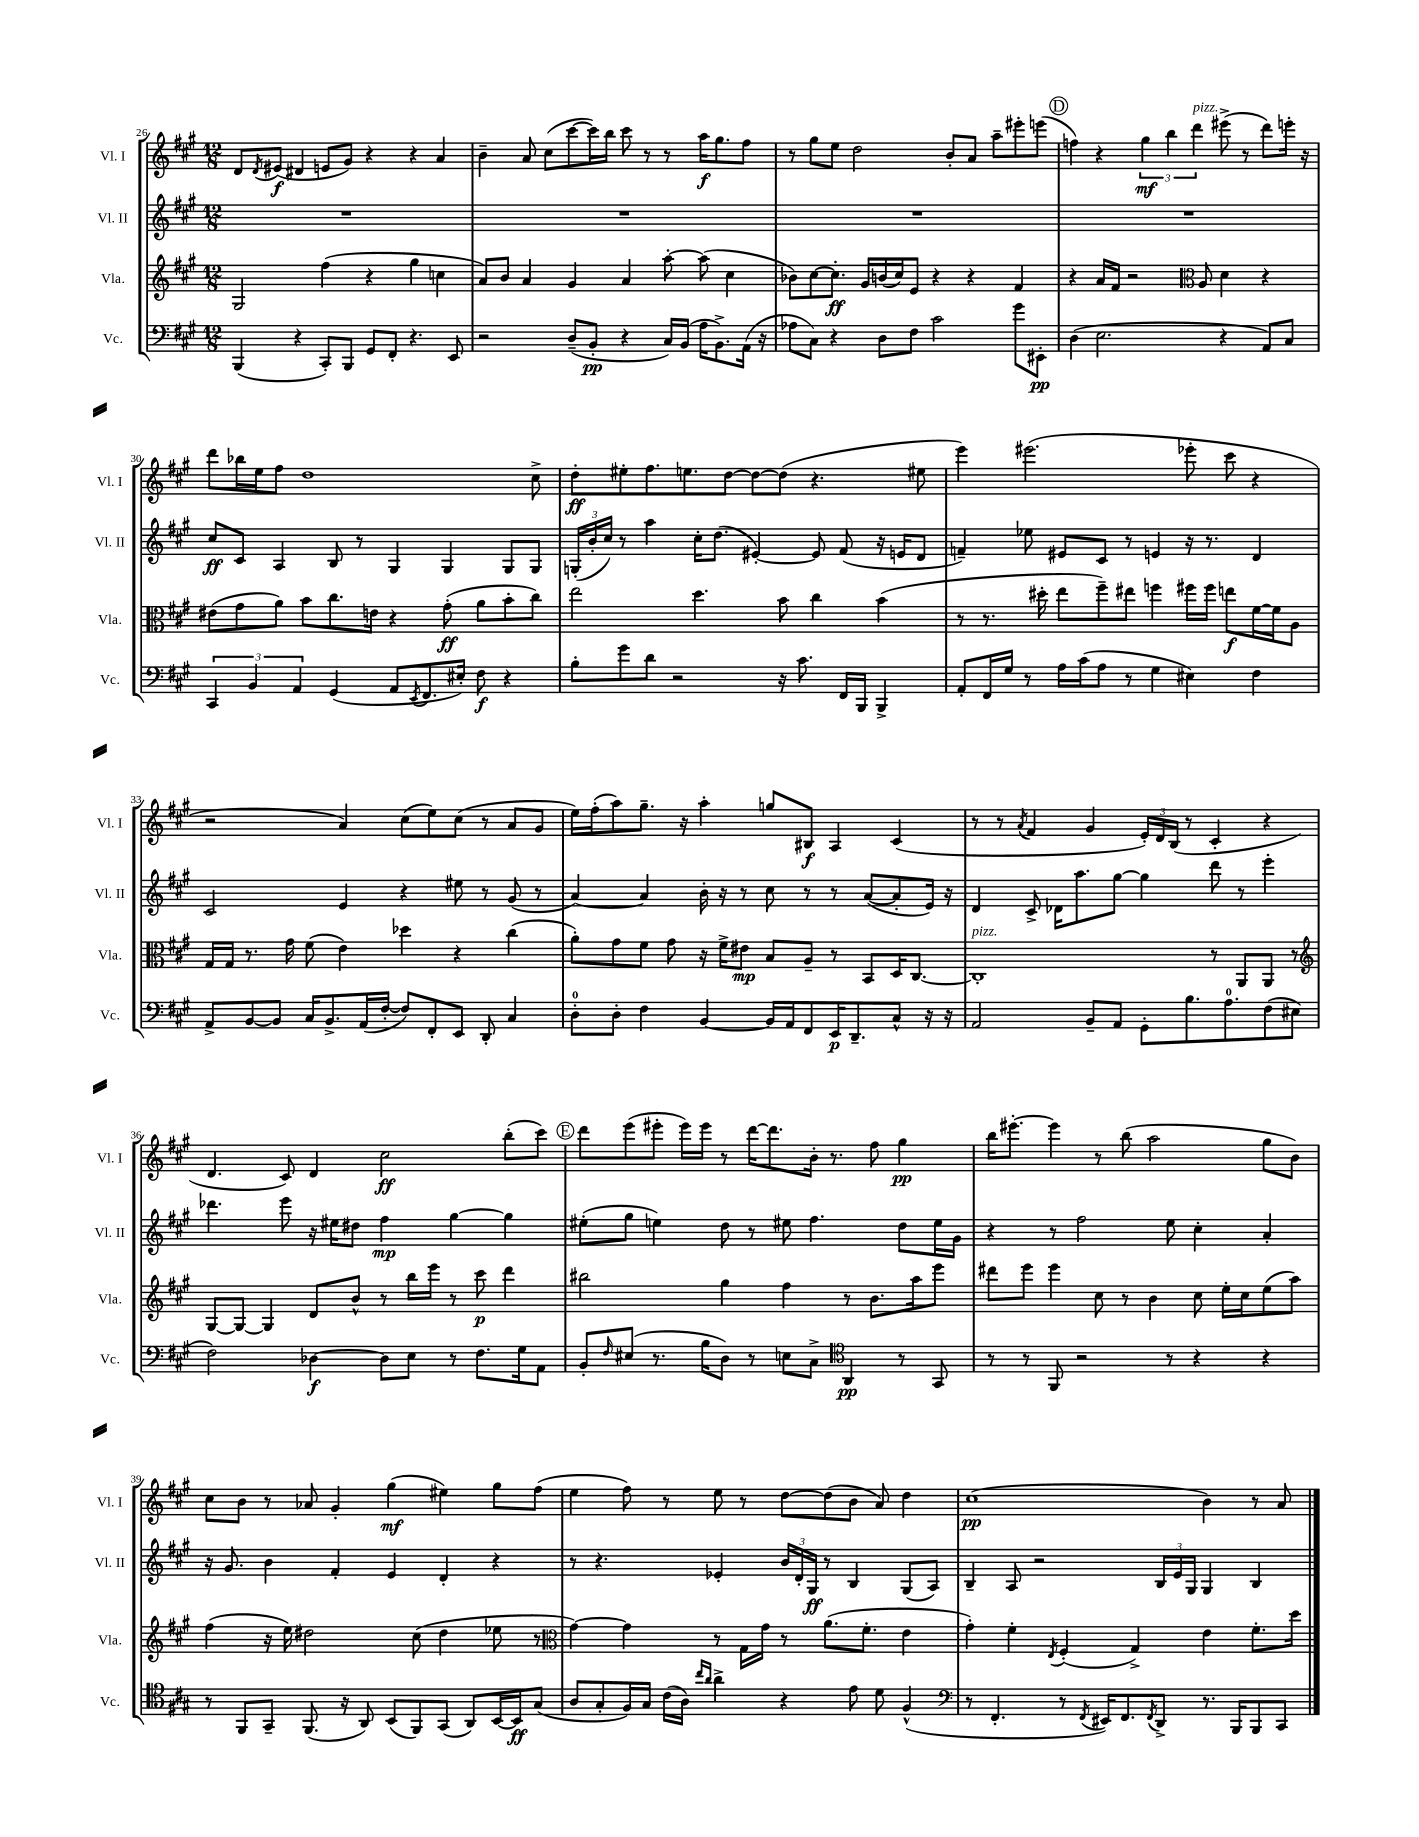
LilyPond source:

<<
\new StaffGroup <<
\new Staff = "s0" \with { instrumentName = "Vl. I" shortInstrumentName = "Vl. I" } {
    \clef treble \key a \major \numericTimeSignature \time 12/8
    d'8 \acciaccatura { d'8 } eis'8\f( dis'4 e'8 gis'8) r4 r4 a'4 |
    b'4-- a'8 cis''8( cis'''8~ cis'''16) b''16 cis'''8 r8 r8 a''16\f gis''8. fis''8 |
    r8 gis''8 e''8 d''2 b'8-. a'8 a''8-- eis'''8-. e'''8( |
    \mark \markup { \circle "D" } f''4) r4 \tuplet 3/2 { gis''4\mf b''4 d'''4^\markup { \italic "pizz." } } eis'''8->( r8 d'''8) e'''16-. r16 |
    d'''8 bes''16 e''16 fis''8 d''1 cis''8-> |
    d''8-.\ff eis''8-. fis''8. e''8. d''8~ d''8~ d''8( r4. eis''8 |
    e'''4) eis'''2.( ees'''8-. cis'''8 r4 |
    r2 a'4) cis''8( e''8) cis''8( r8 a'8 gis'8 |
    e''16) fis''16-.( a''8) gis''8.-- r16 a''4-. g''8 bis8\f a4 cis'4( |
    r8 r8 \acciaccatura { a'8 } fis'4 gis'4 \tuplet 3/2 { e'16-.) d'16 b16( } r8 cis'4-. r4 |
    d'4. cis'8) d'4 cis''2\ff b''8-.( cis'''8) |
    \mark \markup { \circle "E" } d'''8 e'''8( eis'''8-. eis'''16) eis'''16 r8 d'''16~ d'''8. b'16-. r8. fis''8 gis''4\pp |
    b''16 eis'''8.~-. eis'''4 r8 b''8( a''2 gis''8 b'8) |
    cis''8 b'8 r8 aes'8 gis'4-. gis''4\mf( eis''4) gis''8 fis''8( |
    e''4 fis''8) r8 e''8 r8 d''8~ d''8( b'8 a'8) d''4 |
    cis''1\pp( b'4) r8 a'8 \bar "|." |
}
\new Staff = "s1" \with { instrumentName = "Vl. II" shortInstrumentName = "Vl. II" } {
    \clef treble \key a \major \numericTimeSignature \time 12/8
    R1. |
    R1. |
    R1. |
    \mark \markup { \circle "D" } R1. |
    cis''8\ff cis'8 a4 b8 r8 gis4 gis4 gis8 gis8 |
    \tuplet 3/2 { g16-.( b'16-. cis''16) } r8 a''4 cis''16-. d''8.( eis'4~-.) eis'8 fis'8( r16 e'16 d'8 |
    f'4--) ees''8 eis'8 cis'8 r8 e'4 r16 r8. d'4 |
    cis'2 e'4 r4 eis''8 r8 gis'8( r8 |
    a'4~) a'4 b'16-. r16 r8 cis''8 r8 r8 a'8~( a'8-. e'16) r16 |
    d'4 cis'8-> des'16 a''8. gis''8~ gis''4 d'''8 r8 e'''4-. |
    des'''4. e'''8 r16 eis''16 dis''8 fis''4\mp gis''4~ gis''4 |
    \mark \markup { \circle "E" } eis''8-.( gis''8 e''4) d''8 r8 eis''8 fis''4. d''8 eis''16 gis'16 |
    r4 r8 fis''2 e''8 cis''4-. a'4-. |
    r16 gis'8. b'4 fis'4-. e'4 d'4-. r4 |
    r8 r4. ees'4-. \tuplet 3/2 { b'16 d'16-. gis16\ff } r8 b4 gis8( a8) |
    b4-- a8 r2 \tuplet 3/2 { b16 e'16 gis16 } gis4 b4 \bar "|." |
}
\new Staff = "s2" \with { instrumentName = "Vla." shortInstrumentName = "Vla." } {
    \clef treble \key a \major \numericTimeSignature \time 12/8
    gis2 fis''4( r4 gis''4 c''4 |
    a'8) b'8 a'4 gis'4 a'4 a''8~-. a''8( cis''4 |
    bes'8) cis''8~ cis''8.-.\ff gis'16 b'16( cis''16) e'8 r4 r4 fis'4 |
    \mark \markup { \circle "D" } r4 a'16 fis'16 r2 \clef alto a8 d'4 r4 |
    eis'8( gis'8 a'8) b'8 cis''8. e'16 r4 gis'8-.\ff( a'8 b'8-. cis''8) |
    e''2 d''4. b'8 cis''4 b'4( |
    r8 r8. dis''16-. e''8 fis''8--) eis''8 f''4 fis''16 fis''16 e''8\f fis'16~ fis'16 a8 |
    gis16 gis16 r8. gis'16 fis'8( e'4) des''4 r4 cis''4( |
    a'8-.) gis'8 fis'8 gis'8 r16 fis'16-> eis'8\mp b8 a8-- r8 b,8 d16 cis8.~ |
    cis1-.^\markup { \italic "pizz." } r8 a,8 a,8 r8 |
    \clef treble gis8~ gis8~ gis4 d'8 b'8-^ r8 b''16 e'''16 r8 cis'''8\p d'''4 |
    \mark \markup { \circle "E" } bis''2 gis''4 fis''4 r8 b'8. a''16 e'''8 |
    dis'''8 e'''8 e'''4 cis''8 r8 b'4 cis''8 e''16-. cis''16 e''8( a''8) |
    fis''4( r16 e''16) dis''2 cis''8( dis''4 ees''8 r8 |
    \clef alto gis'4~) gis'4 r8 gis16 gis'16 r8 a'8.( fis'8.-. e'4 |
    gis'4-.) fis'4-. \acciaccatura { e8 } fis4-.( gis4->) e'4 fis'8.-. d''16 \bar "|." |
}
\new Staff = "s3" \with { instrumentName = "Vc." shortInstrumentName = "Vc." } {
    \clef bass \key a \major \numericTimeSignature \time 12/8
    b,,4( r4 cis,8-.) b,,8 gis,8 fis,8-. r4. e,8 |
    r2 d8--( b,8-.\pp r4 cis16) b,16( a16 b,8.->) a,16( r16 |
    aes8 cis8) r4 d8 fis8 cis'2 gis'8 eis,8-.\pp |
    \mark \markup { \circle "D" } d4( e2. r4 a,8) cis8 |
    \tuplet 3/2 { cis,4 b,4 a,4 } gis,4( a,8 \acciaccatura { e,8 } fis,8. eis16-.) fis8\f r4 |
    b8-. gis'8 d'8 r2 r16 cis'8. fis,16 b,,16 b,,4-> |
    a,8-. fis,16 gis16 r8 a16 cis'16( a8 r8 gis4 eis4) fis4 |
    a,8-> b,8~ b,8 cis16 b,8.-> a,16( fis16~-. fis8) fis,8-. e,8 d,8-. cis4 |
    d8-0-. d8-. fis4 b,4~ b,16 a,16 fis,8 e,16\p d,8.-- cis8-^ r16 r16 |
    a,2 b,8-- a,8 gis,8-. b8. a8.-0 fis8( eis8 |
    fis2) des4~\f des8 e8 r8 fis8. gis16 a,8 |
    \mark \markup { \circle "E" } b,8-. \grace { fis16 } eis8( r8. b16 d8) r8 e8 cis8-> \clef tenor a,4\pp r8 gis,8 |
    r8 r8 fis,8 r2 r8 r4 r4 |
    r8 fis,8 gis,8-- fis,8.( r16 a,8) b,8( fis,8) gis,8( a,8) b,16~ b,16\ff gis8( |
    a8 gis8-. fis16) gis16 cis'16( a16) \grace { cis''16 a'16 } a'4-> r4 e'8 d'8 fis4-^( |
    \clef bass r8 fis,4.-. r8 \acciaccatura { fis,8 } eis,16) fis,8. \acciaccatura { fis,8 } d,8-> r8. b,,16 b,,8 cis,8 \bar "|." |
}
>>
>>
\layout { \context { \Score currentBarNumber = #26 } }
